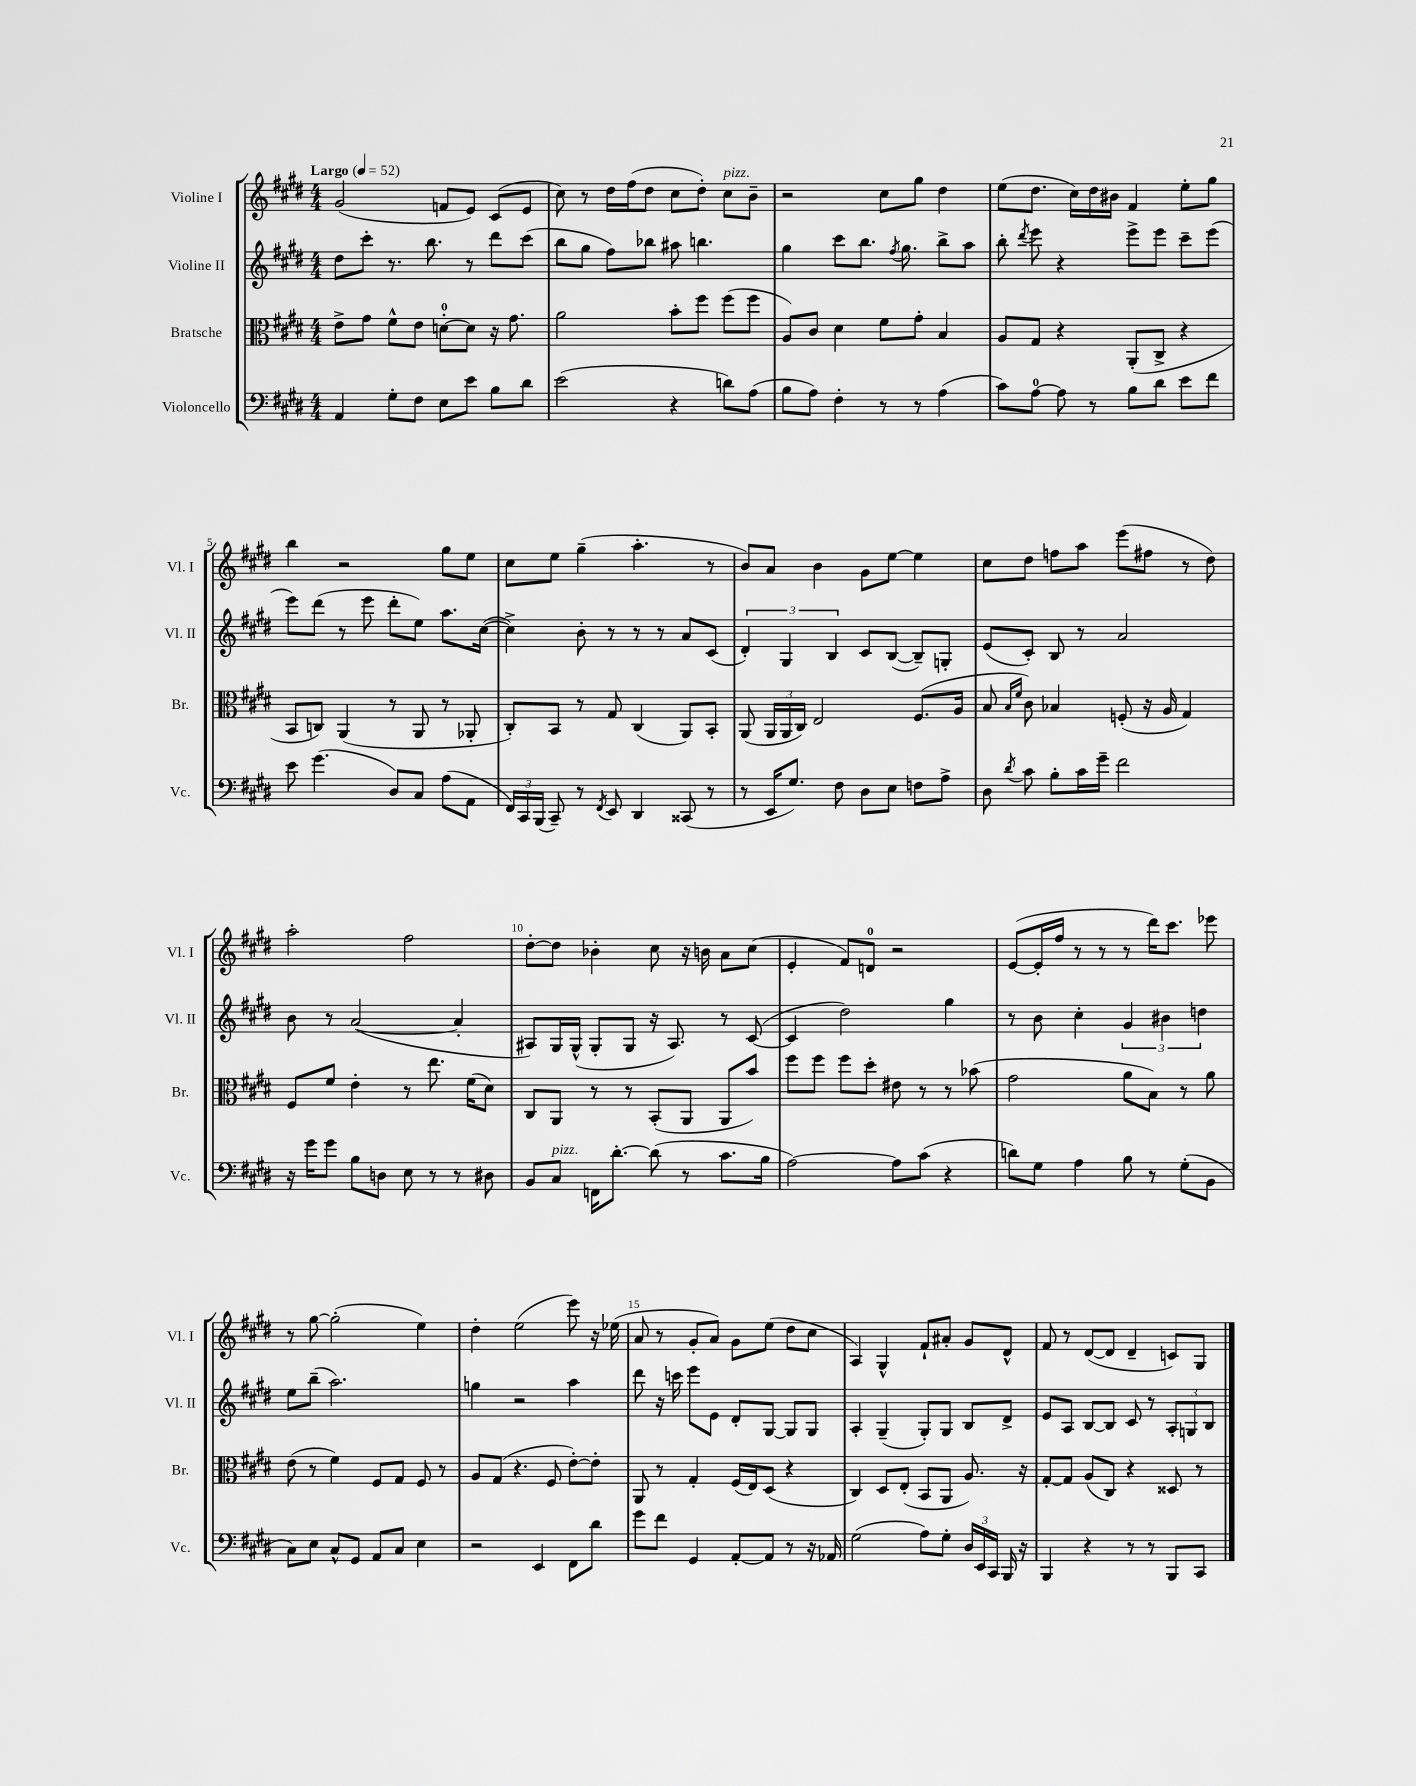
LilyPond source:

<<
\new StaffGroup <<
\new Staff = "s0" \with { instrumentName = "Violine I" shortInstrumentName = "Vl. I" } {
    \clef treble \key e \major \numericTimeSignature \time 4/4 \tempo "Largo" 4 = 52
    \autoBeamOff gis'2( f'8[ e'8]) cis'8[( e'8] |
    cis''8) r8 dis''16[ fis''16( dis''8] cis''8[ dis''8]-.) cis''8[^\markup { \italic "pizz." } b'8]-- |
    r2 cis''8[ gis''8] dis''4 |
    e''8[( dis''8.] cis''16[) dis''16 bis'16] fis'4 e''8[-. gis''8] |
    b''4 r2 gis''8[ e''8] |
    cis''8[ e''8] gis''4--( a''4.-. r8 |
    b'8[) a'8] b'4 gis'8[ e''8]~ e''4 |
    cis''8[ dis''8] f''8[ a''8] e'''8[( fis''8] r8 dis''8) |
    a''2-. fis''2 |
    dis''8[~-. dis''8] bes'4-. cis''8 r16 b'16 a'8[ cis''8]( |
    e'4-. fis'8[) d'8]-0 r2 |
    e'8[~( e'16-. fis''16] r8 r8 r8 dis'''16[) cis'''8.] ees'''8 |
    r8 gis''8~ gis''2-.( e''4) |
    dis''4-. e''2( e'''8) r16 ees''16( |
    a'8 r8 gis'8[-. a'8]) gis'8[ e''8]( dis''8[ cis''8] |
    a4) gis4-^ fis'8[-! ais'8]-. gis'8[ dis'8]-^ |
    fis'8 r8 dis'8[~( dis'8] dis'4-- c'8[) gis8] \bar "|." |
}
\new Staff = "s1" \with { instrumentName = "Violine II" shortInstrumentName = "Vl. II" } {
    \clef treble \key e \major \numericTimeSignature \time 4/4
    \autoBeamOff dis''8[ cis'''8]-. r8. b''8. r8 dis'''8[ cis'''8]( |
    b''8[ gis''8] fis''8[) bes''8] ais''8 b''4. |
    gis''4 cis'''8[ b''8.] \acciaccatura { fis''8 } gis''8. b''8[-> a''8] |
    b''8-. \acciaccatura { dis'''8 } e'''8 r4 e'''8[-> e'''8] cis'''8[-- e'''8]( |
    e'''8[) dis'''8]( r8 e'''8 dis'''8[-. e''8]) a''8.[ cis''16]~( |
    cis''4->) b'8-. r8 r8 r8 a'8[ cis'8]( |
    \tuplet 3/2 { dis'4-.) gis4 b4 } cis'8[ b8]~( b8[--) g8]-. |
    e'8[( cis'8]-.) b8 r8 a'2 |
    b'8 r8 a'2~( a'4-. |
    ais8[) gis16 gis16]-^( gis8[-. gis8] r16 ais8.) r8 cis'8~( |
    cis'4 dis''2) gis''4 |
    r8 b'8 cis''4-. \tuplet 3/2 { gis'4 bis'4 d''4 } |
    e''8[ b''8]--( a''2.) |
    g''4 r2 a''4 |
    dis'''8 r16 c'''16 e'''8[ e'8] dis'8[-. gis8]~ gis8[ gis8] |
    a4-. gis4--( gis8[-.) gis8] b8[ dis'8]-> |
    e'8[ a8] b8[~ b8] cis'8 r8 \tuplet 3/2 { a8[-. g8 b8] } \bar "|." |
}
\new Staff = "s2" \with { instrumentName = "Bratsche" shortInstrumentName = "Br." } {
    \clef alto \key e \major \numericTimeSignature \time 4/4
    \autoBeamOff e'8[-> gis'8] fis'8[-^ e'8] d'8[-0~-. d'8] r16 gis'8. |
    a'2 b'8[-. fis''8] fis''8[( fis''8] |
    a8[) cis'8] dis'4 fis'8[ gis'8]-. b4 |
    a8[ gis8] r4 a,8[-.( cis8]-> r4 |
    b,8[ c8]) a,4( r8 a,8 r8 aes,8-. |
    cis8[-.) b,8] r8 gis8 cis4( a,8[) b,8]-. |
    a,8( \tuplet 3/2 { a,16[ a,16 cis16]) } e2 fis8.[( a16] |
    b8 \grace { b16[ fis'16] } cis'8) bes4 f8-.( r16 a16 gis4) |
    fis8[ fis'8] e'4-. r8 e''8. fis'16[( dis'8]) |
    cis8[ a,8] r8 r8 b,8[-.( a,8] a,8[ b'8]) |
    fis''8[ fis''8] fis''8[ dis''8]-. eis'8 r8 r8 bes'8( |
    gis'2 a'8[ b8]) r8 a'8 |
    e'8( r8 fis'4) fis8[ gis8] fis8 r8 |
    a8[ gis8]( r4. fis8 e'8[~-.) e'8]-. |
    a,8 r8 gis4-. fis16[( e16) dis8]( r4 |
    cis4) dis8[ e8]-.( b,8[ a,8] a8.) r16 |
    gis8[~-. gis8] a8[( cis8]) r4 disis8 r8 \bar "|." |
}
\new Staff = "s3" \with { instrumentName = "Violoncello" shortInstrumentName = "Vc." } {
    \clef bass \key e \major \numericTimeSignature \time 4/4
    \autoBeamOff a,4 gis8[-. fis8] e8[ e'8] b8[ dis'8] |
    e'2( r4 d'8[) a8]( |
    b8[ a8]) fis4-. r8 r8 a4( |
    cis'8[) a8]-0~ a8 r8 b8[ dis'8] e'8[ fis'8] |
    e'8 gis'4.( dis8[) cis8] a8[( a,8] |
    \tuplet 3/2 { fis,16[) cis,16 b,,16]( } cis,8--) r8 \acciaccatura { fis,8 } e,8 dis,4 cisis,8( r8 |
    r8 e,16[ gis8.]) fis8 dis8[ e8] f8[ a8]-> |
    dis8 \acciaccatura { dis'8 } cis'8 b8[-. cis'16 gis'16]-- fis'2 |
    r16 gis'16[ gis'8] b8[ d8] e8 r8 r8 dis8 |
    b,8[ cis8]^\markup { \italic "pizz." } f,16[ dis'8.]~-. dis'8( r8 cis'8.[ b16] |
    a2~) a8[ cis'8]( r4 |
    d'8[) gis8] a4 b8 r8 gis8[-.( b,8] |
    cis8[) e8] cis8[-^ gis,8] a,8[ cis8] e4 |
    r2 e,4 fis,8[ dis'8] |
    gis'8[ fis'8] gis,4 a,8[~-. a,8] r8 r16 aes,16 |
    gis2( a8[) gis8]-. \tuplet 3/2 { dis16[ e,16 cis,16] } b,,16 r16 |
    b,,4 r4 r8 r8 b,,8[ cis,8] \bar "|." |
}
>>
>>
\layout { \context { \Score \override BarNumber.break-visibility = ##(#f #t #t) barNumberVisibility = #(every-nth-bar-number-visible 5) } }
